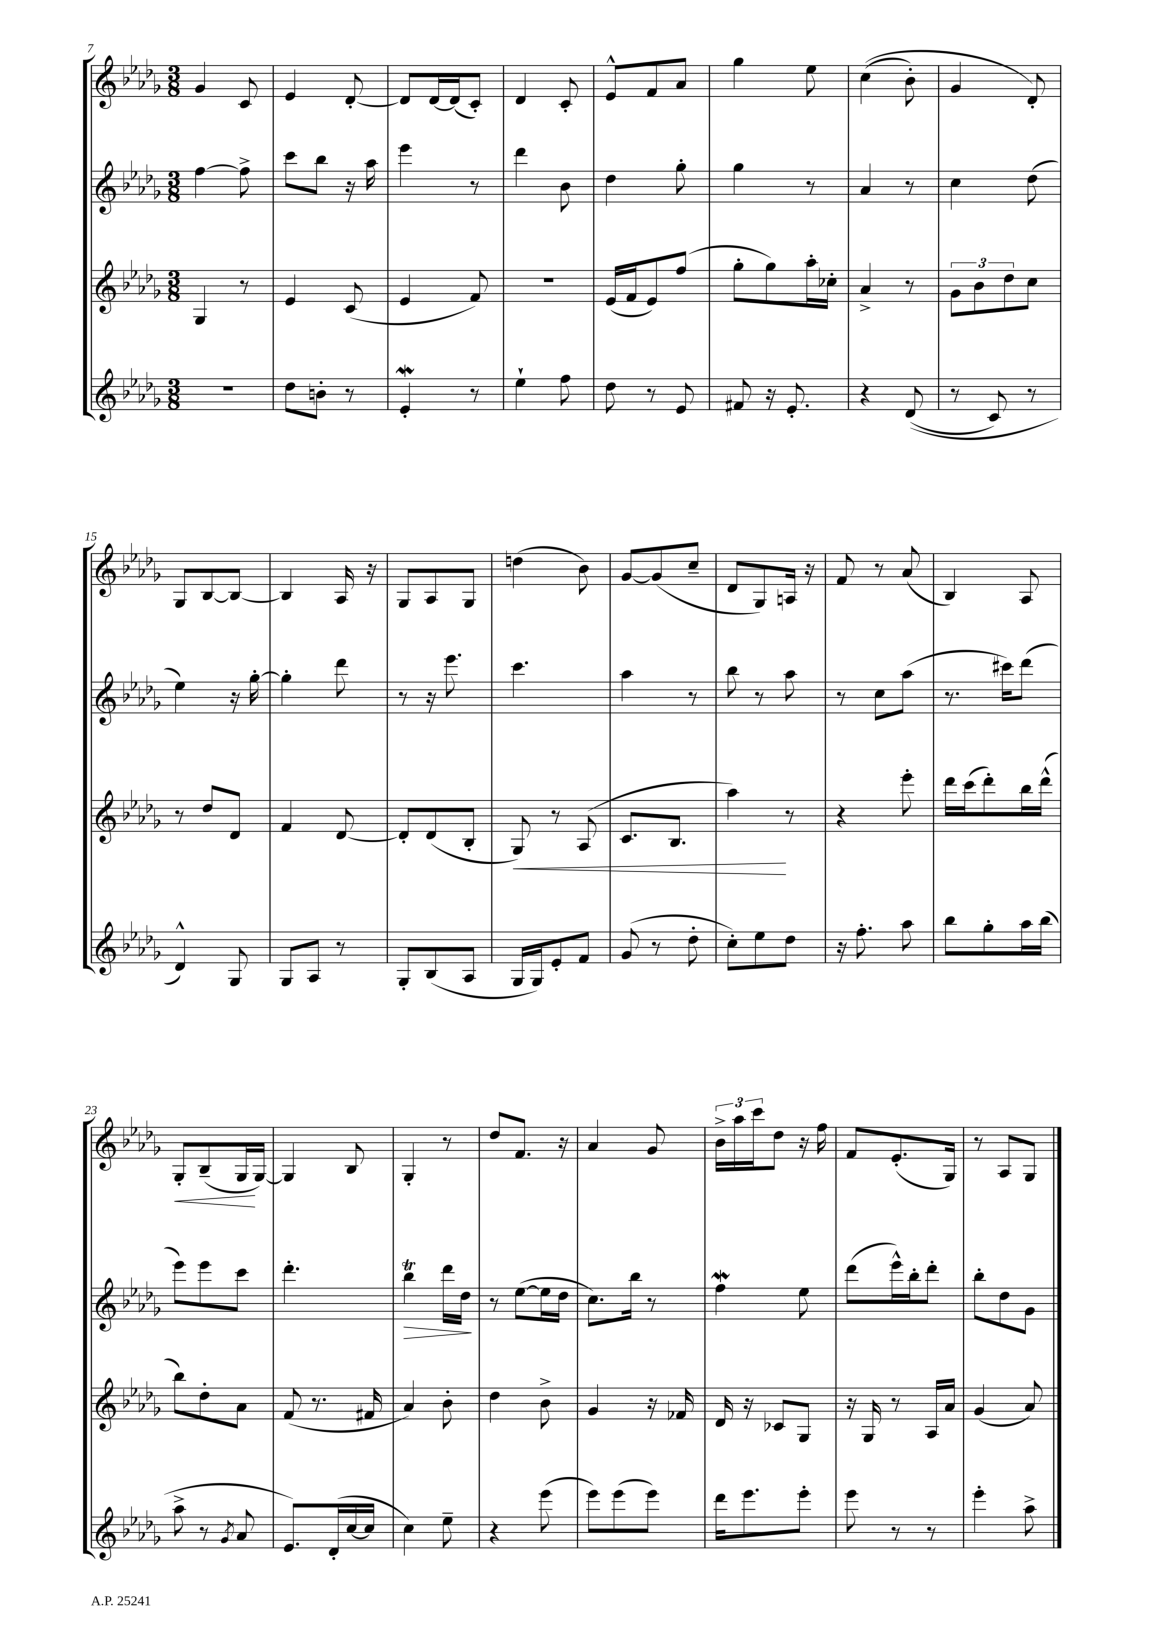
<<
\new StaffGroup <<
\new Staff = "s0" {
    \clef treble \key des \major \numericTimeSignature \time 3/8
    ges'4 c'8 |
    ees'4 des'8~-. |
    des'8 des'16~ des'16( c'8-.) |
    des'4 c'8-. |
    ees'8-^ f'8 aes'8 |
    ges''4 ees''8 |
    c''4(\( bes'8-.) |
    ges'4 des'8-.\) |
    ges8 bes8~ bes8~ |
    bes4 aes16 r16 |
    ges8 aes8 ges8 |
    d''4( bes'8) |
    ges'8~ ges'8( c''8-- |
    des'8 ges8) a16 r16 |
    f'8 r8 aes'8( |
    bes4) aes8 |
    ges8-.\< bes8--( ges16\! ges16~) |
    ges4 bes8 |
    ges4-. r8 |
    des''8 f'8. r16 |
    aes'4 ges'8 |
    \tuplet 3/2 { bes'16-> aes''16 c'''16 } des''8 r16 f''16 |
    f'8 ees'8.-.( ges16) |
    r8 aes8 ges8 \bar "|." |
}
\new Staff = "s1" {
    \clef treble \key des \major \numericTimeSignature \time 3/8
    f''4~ f''8-> |
    c'''8 bes''8 r16 aes''16 |
    ees'''4 r8 |
    des'''4 bes'8 |
    des''4 ges''8-. |
    ges''4 r8 |
    aes'4 r8 |
    c''4 des''8( |
    ees''4) r16 ges''16~-. |
    ges''4-. des'''8 |
    r8 r16 ees'''8. |
    c'''4. |
    aes''4 r8 |
    bes''8 r8 aes''8 |
    r8 c''8 aes''8( |
    r8. cis'''16) des'''8( |
    ees'''8) ees'''8 c'''8 |
    des'''4.-. |
    bes''4\trill\> des'''16 des''16\! |
    r8 ees''8~( ees''16 des''16 |
    c''8.) bes''16 r8 |
    f''4\mordent ees''8 |
    des'''8( ees'''16-^) bes''16-. des'''8-. |
    bes''8-. des''8 ges'8 \bar "|." |
}
\new Staff = "s2" {
    \clef treble \key des \major \numericTimeSignature \time 3/8
    ges4 r8 |
    ees'4 c'8( |
    ees'4 f'8) |
    R4. |
    ees'16( f'16 ees'8) f''8( |
    ges''8-. ges''8) aes''16-. ces''16-. |
    aes'4-> r8 |
    \tuplet 3/2 { ges'8 bes'8 des''8 } c''8 |
    r8 des''8 des'8 |
    f'4 des'8~ |
    des'8-. des'8( bes8-. |
    ges8\<) r8 aes8( |
    c'8. bes8. |
    aes''4\!) r8 |
    r4 ees'''8-. |
    des'''16 c'''16( des'''8-.) bes''16 des'''16-^( |
    bes''8) des''8-. aes'8 |
    f'8( r8. fis'16 |
    aes'4) bes'8-. |
    des''4 bes'8-> |
    ges'4 r16 fes'16 |
    des'16 r16 ces'8 ges8 |
    r16 ges16 r8 aes16 aes'16 |
    ges'4( aes'8) \bar "|." |
}
\new Staff = "s3" {
    \clef treble \key des \major \numericTimeSignature \time 3/8
    R4. |
    des''8 b'8-. r8 |
    ees'4-.\mordent r8 |
    ees''4-! f''8 |
    des''8 r8 ees'8 |
    fis'8 r16 ees'8.-. |
    r4 des'8(\( |
    r8 c'8) r8 |
    des'4-^\) ges8 |
    ges8 aes8 r8 |
    ges8-. bes8( aes8 |
    ges16 ges16) ees'8-. f'8 |
    ges'8( r8 des''8-. |
    c''8-.) ees''8 des''8 |
    r16 f''8.-. aes''8 |
    bes''8 ges''8-. aes''16 bes''16( |
    aes''8-> r8 \acciaccatura { ges'8 } aes'8 |
    ees'8.) des'16-.( c''16~ c''16 |
    c''4) ees''8-- |
    r4 ees'''8( |
    ees'''8) ees'''8( ees'''8) |
    des'''16 ees'''8. ees'''8-. |
    ees'''8 r8 r8 |
    ees'''4-. aes''8-> \bar "|." |
}
>>
>>
\layout { \context { \Score currentBarNumber = #7 } }
